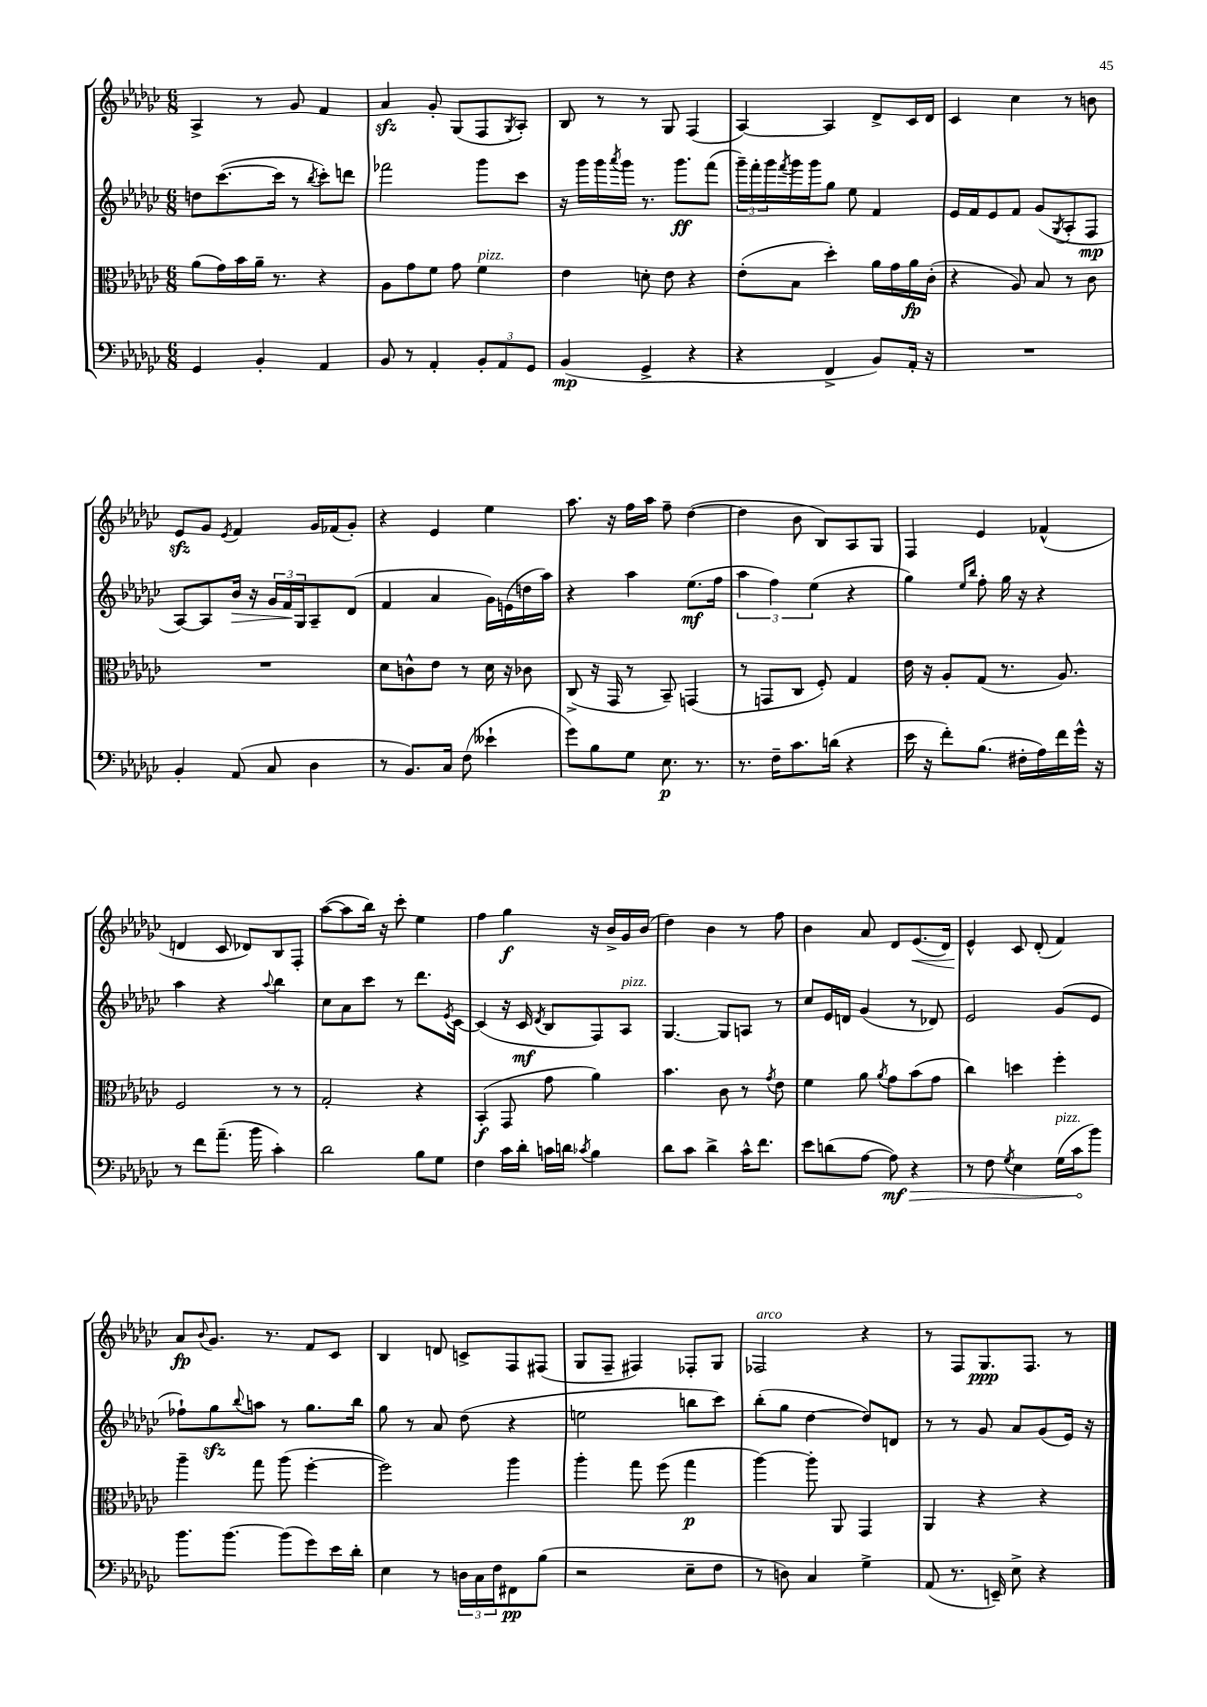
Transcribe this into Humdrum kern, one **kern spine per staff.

**kern	**kern	**kern	**kern
*staff4	*staff3	*staff2	*staff1
*clefF4	*clefC3	*clefG2	*clefG2
*k[b-e-a-d-g-c-]	*k[b-e-a-d-g-c-]	*k[b-e-a-d-g-c-]	*k[b-e-a-d-g-c-]
*M6/8	*M6/8	*M6/8	*M6/8
4GG-	(8a-	8dd	4A-^
.	16g-)	([8.ccc-	.
.	16b-	.	.
4BB-'	16a-~	.	8r
.	8.r	16ccc-]	.
.	.	8r	8g-
.	.	8qbb-	.
4AA-	4r	8ccc-')	4f
.	.	8ddd	.
=	=	=	=
8BB-	8A-	2fff-	4a-
8r	8g-	.	.
4AA-'	8f	.	8g-'
.	8g-	.	(8G-
12BB-'	4f	8ggg-	8F
12AA-	.	.	.
.	.	.	8qG-
.	.	8ccc-	8A-')
12GG-	.	.	.
=	=	=	=
(4BB-	4e-	16r	8B-
.	.	16ggg-	.
.	.	16ggg-	8r
.	.	8qaaa-	.
.	.	16ggg-	.
4GG-^	8d'	8.r	8r
.	8e-	.	8G-
.	.	8.ggg-	.
4r	4r	.	(4F
.	.	(8fff	.
=	=	=	=
4r	(8e-'	24ggg-~)	[4A-)
.	.	24fff'	.
.	.	24ggg-	.
.	.	8qfff	.
.	8B-	16ggg-	.
.	.	16ggg-	.
4FF^	4dd-')	8gg-	4A-]
.	.	8ee-	.
8BB-)	16a-	4f	8d-^
.	16g-	.	.
16AA-'	16a-	.	16c-
16r	(16c-'	.	16d-
=	=	=	=
2.r	4r	16e-	4c-
.	.	16f	.
.	.	8e-	.
.	8A-)	8f	4cc-
.	8B-	(8g-	.
.	.	8qG-	.
.	8r	8A-'	8r
.	8c-	8F	8b
=	=	=	=
4BB-'	2.r	[8A-)	8e-
.	.	8A-]	8g-
.	.	.	8qe-
(8AA-	.	16b-	4f
.	.	16r	.
8C-	.	24g-	.
.	.	24f	.
.	.	24G-	.
4D-	.	8A-~	16g-
.	.	.	(16f-
.	.	(8d-	8g-')
=	=	=	=
8r	8d-	4f	4r
8.BB-)	8c^^	.	.
.	8e-	4a-	4e-
16C-	.	.	.
(8F	8r	.	.
4e--`	16d-	16g-)	4ee-
.	16r	(16e	.
.	8c-	16dd	.
.	.	16aa-)	.
=	=	=	=
8g-)	(8C-^	4r	8.aa-
8B-	16r	.	.
.	16GG-	.	16r
8G-	8r	4aa-	16ff
.	.	.	16aa-
8.E-	8BB-~)	.	8ff~
.	(4GG	(8.ee-	([4dd-
8.r	.	.	.
.	.	16ff	.
=	=	=	=
8.r	8r	6aa-	4dd-]
.	8GG	.	.
.	.	6ff)	.
16F~	.	.	.
8.c-	8C-	.	8b-
.	.	(6ee-	.
.	8F')	.	8B-)
(16d	.	.	.
4r	4G-	4r	8A-
.	.	.	8G-
=	=	=	=
16e-	16e-	4gg-)	4F
16r	16r	.	.
8f')	8A-'	.	.
.	.	16qqee-	.
.	.	16qqbb-	.
(8.B-	(8G-	8ff'	4e-
.	8.r	16gg-	.
16F#'	.	16r	.
16A-)	.	4r	(4f-^^
16f	8.A-)	.	.
16g-^^	.	.	.
16r	.	.	.
=	=	=	=
8r	2F	4aa-	4d
8f	.	.	.
(8.a-~	.	4r	8c-
.	.	.	8d-)
16b-	.	.	.
.	.	8qqaa-	.
4c-')	8r	4bb-	8B-
.	8r	.	8F'
=	=	=	=
2d-	2G-'	8cc-	([8aa-
.	.	8a-	8aa-]
.	.	8ccc-	16bb-)
.	.	.	16r
.	.	8r	8ccc-'
8B-	4r	8.ddd-	4ee-
8G-	.	.	.
.	.	8qe-	.
.	.	[16c-	.
=	=	=	=
4F	(4BB-'	(4c-]	4ff
16c-	8GG-	16r	4gg-
16d-'	.	16c-	.
.	.	8qd-	.
16c	8g-	8B-	.
16d	.	.	.
8qc-	.	.	.
4B-	4a-)	8F)	16r
.	.	.	16b-^
.	.	8A-	16g-
.	.	.	(16b-
=	=	=	=
8d-	4.b-	[4.G-	4dd-)
8c-	.	.	.
4d-^	.	.	4b-
.	8c-	8G-]	.
16c-^^	8r	8A	8r
8.f	.	.	.
.	8qg-	.	.
.	8e-	8r	8ff
=	=	=	=
8e-	4f	8cc-	4b-
(8d	.	16e-	.
.	.	16d	.
[8A-	8a-	(4g-	8a-
.	8qa-	.	.
8A-])	8g-	.	8d-
4r	(8b-	8r	(8.e-
.	8g-	8d-)	.
.	.	.	16d-)
=	=	=	=
8r	4cc-)	2e-	4e-^^
8F	.	.	.
8qG-	.	.	.
4E-	4dd	.	8c-
.	.	.	(8d-'
(16G-	4ff'	(8g-	4f)
16c-	.	.	.
8b-)	.	8e-	.
=	=	=	=
8.b-	4aa-~	8ff-`)	8a-
.	.	.	8qqb-
.	.	8gg-	8.g-
[8.b-	.	.	.
.	.	8qqbb-	.
.	8gg-	8aa	.
.	.	.	8.r
(8b-]	(8aa-	8r	.
8g-)	[4ff'	8.gg-	8f
16e-	.	.	8c-
16d-'	.	16bb-	.
=	=	=	=
4E-	2ff])	8gg-	4B-
.	.	8r	.
8r	.	8a-	8d
24D	.	(8dd-	8c^
24C-	.	.	.
24F	.	.	.
8FF#	4aa-	4r	8F
(8B-	.	.	(8F#
=	=	=	=
2r	4aa-'	2ee	8G-
.	.	.	8F~
.	8gg-	.	4F#)
.	(8ff	.	.
8E-~	4gg-	8bb	8F-'
8F	.	8ccc-)	8G-
=	=	=	=
8r	[4aa-)	(8bb-'	2F-
8D)	.	8gg-	.
4C-	8aa-']	[4dd-	.
.	8AA-	.	.
4G-^	4GG-	8dd-])	4r
.	.	8d	.
=	=	=	=
(8AA-	4AA-	8r	8r
8.r	.	8r	8F
.	4r	8g-	8.G-
16EE~)	.	.	.
8E-^	.	8a-	.
.	.	.	8.F
4r	4r	(8g-	.
.	.	16e-)	8r
.	.	16r	.
==	==	==	==
*-	*-	*-	*-
